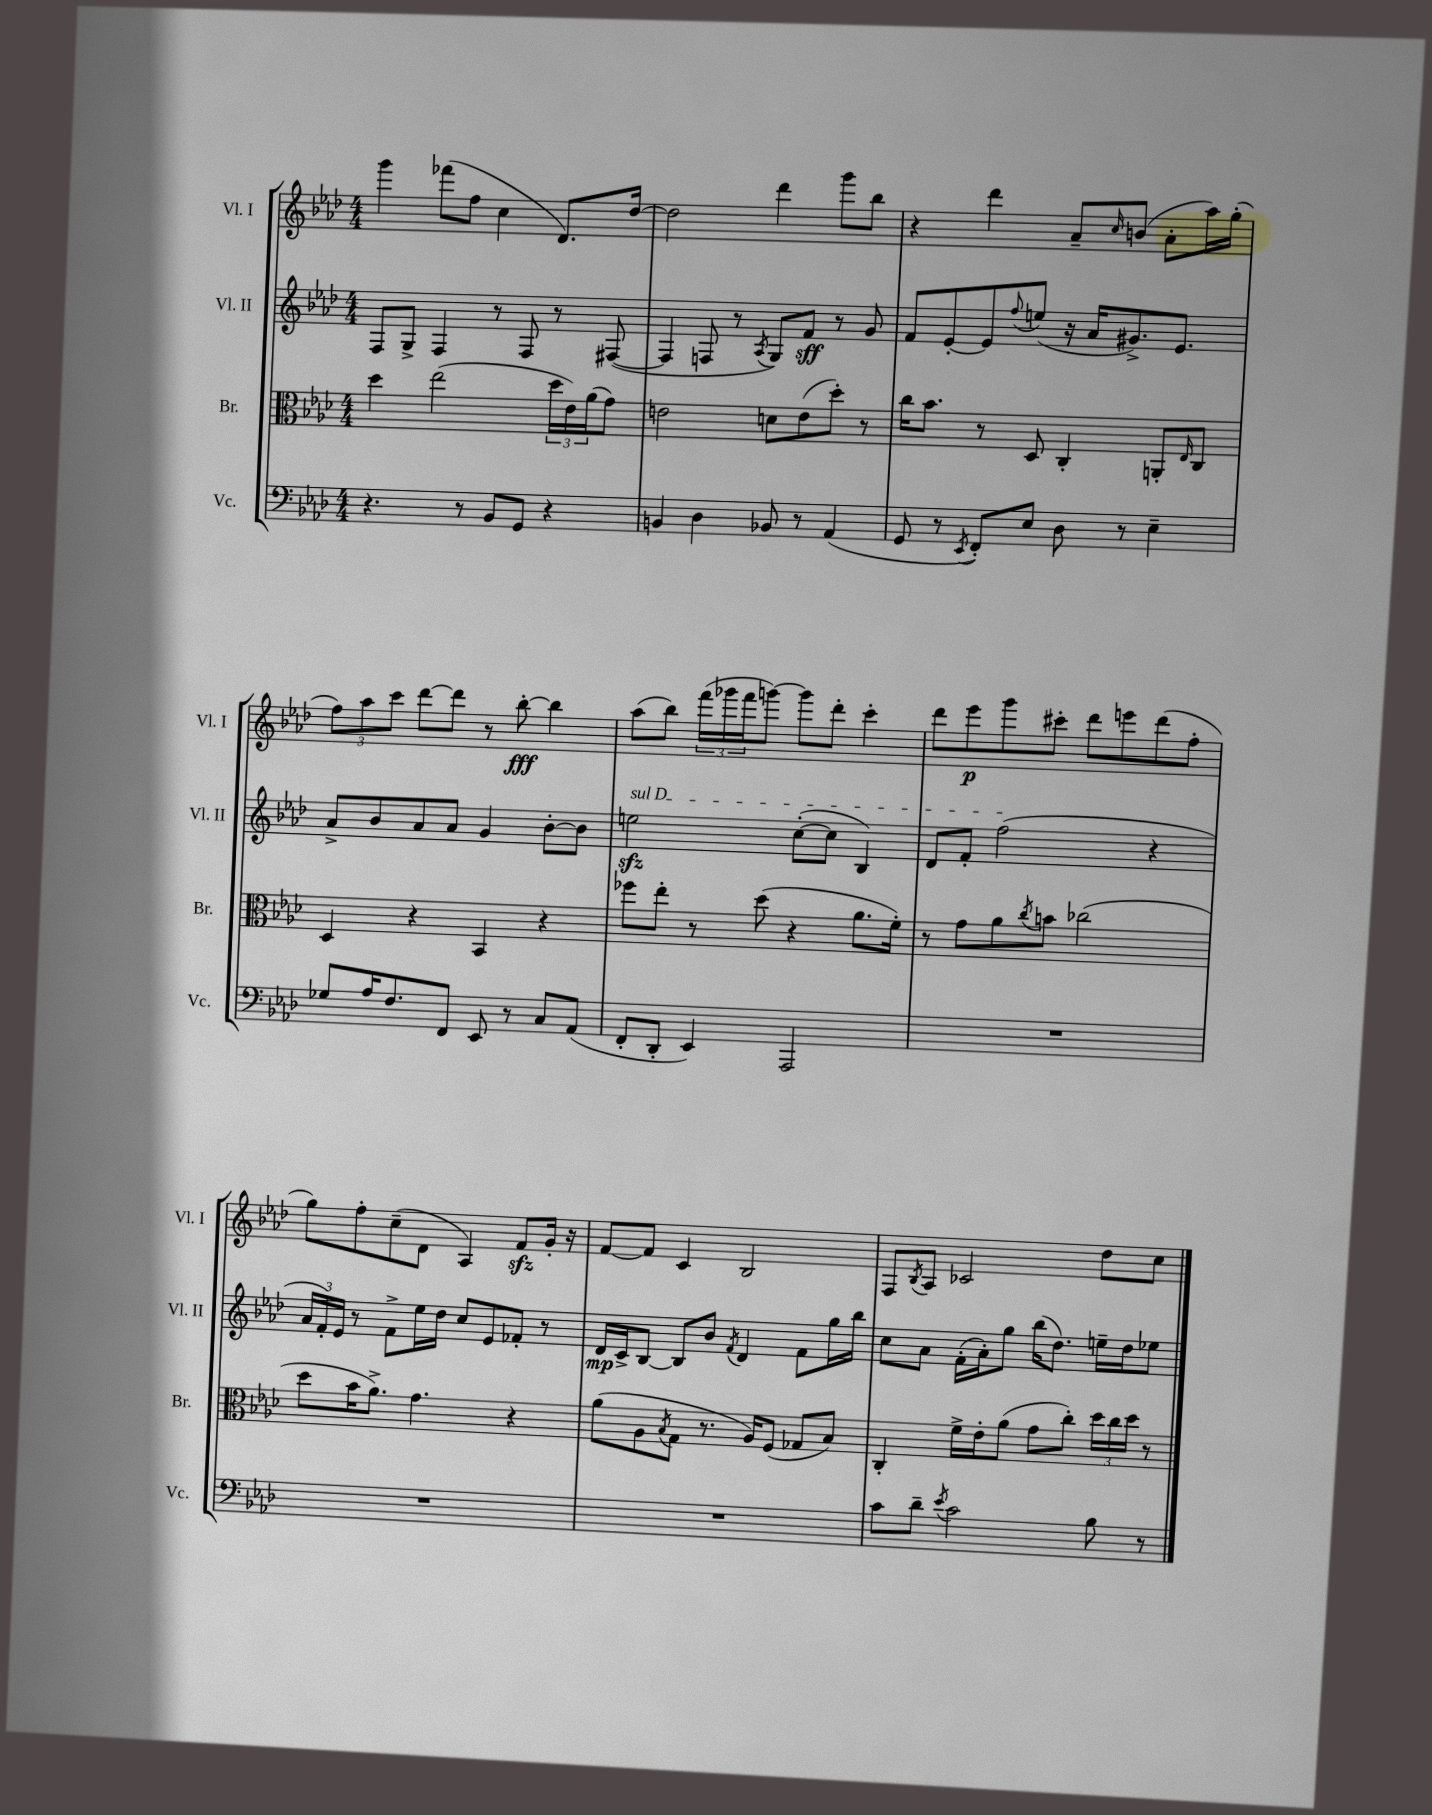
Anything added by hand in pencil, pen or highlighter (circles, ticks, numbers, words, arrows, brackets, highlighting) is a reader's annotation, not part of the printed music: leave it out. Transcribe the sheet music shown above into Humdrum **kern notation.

**kern	**kern	**kern	**dynam	**kern	**dynam
*part4	*part3	*part2	*part2	*part1	*part1
*staff4	*staff3	*staff2	*staff2	*staff1	*staff1
*I"Vc.	*I"Br.	*I"Vl. II	*	*I"Vl. I	*
*I'Vc.	*I'Br.	*I'Vl. II	*	*I'Vl. I	*
*clefF4	*clefC3	*clefG2	*	*clefG2	*
*k[b-e-a-d-]	*k[b-e-a-d-]	*k[b-e-a-d-]	*	*k[b-e-a-d-]	*
*M4/4	*M4/4	*M4/4	*	*M4/4	*
=18	=18	=18	=18	=18	=18
4.r	4dd-\	8F/L	.	4ggg\	.
.	.	8G^/J	.	.	.
.	(2ee-\	4F/	.	(8fff-X\L	.
8r	.	.	.	8ff\J	.
8BB-/L	.	8r	.	4cc\	.
8GG/J	.	8F/	.	.	.
4r	24dd-\LL	8r	.	8.d-/L)	.
.	24e-\)	.	.	.	.
.	(24a-\J	.	.	.	.
.	8g\J)	([8F#X/	.	.	.
.	.	.	.	[16dd-/Jk	.
=19	=19	=19	=19	=19	=19
4BBn/	2en\	4F#/]	.	2dd-\]	.
4D-\	.	8Fn/	.	.	.
.	.	8r	.	.	.
.	.	8qA-/	.	.	.
8BB-X/	8dn\L	8G/L)	.	4ddd-\	.
8r	(8e\	8f/J	sff	.	.
(4AA-/	8dd-'\J)	8r	.	8ggg\L	.
.	8r	8g/	.	8bb-\J	.
=20	=20	=20	=20	=20	=20
8GG/	16cc\KL	8f/L	.	4r	.
.	8.b-\J	.	.	.	.
8r	.	[8e-'/	.	.	.
8qEE-/	.	.	.	.	.
8FF'/L)	8r	8e-/]	.	4ddd-\	.
.	.	8qqff/	.	.	.
8E-/J	8D-/	(8een/J	.	.	.
8D-\	4C'/	16r	.	8a-~/L	.
.	.	16a-/KL	.	.	.
.	.	.	.	16qqcc/	.
8r	.	8.g#X^/)	.	(8bn/J	.
4E-~\	8AAn'/L	.	.	8a-'\L	.
.	.	8.e-/J	.	.	.
.	16qqE-/	.	.	.	.
.	8C/J	.	.	16aa-\L)	.
.	.	.	.	(16gg'\JJ	.
!!LO:LB:g=z
=21	=21	=21	=21	=21	=21
8G-X/L	4D-/	8a-^/L	.	12ff\L)	.
.	.	.	.	12aa-\	.
16A-/K	.	8b-/	.	.	.
.	.	.	.	12ccc\J	.
8.F/	.	.	.	.	.
.	4r	8a-/	.	[8ddd-\L	.
8FF/J	.	8a-/J	.	8ddd-\J]	.
8EE-/	4BB-/	4g/	.	8r	.
8r	.	.	.	[8bb-'\	fff
8C/L	4r	[8b-'\L	.	4bb-\]	.
(8AA-/J	.	8b-\J]	.	.	.
=22	=22	=22	=22	=22	=22
!	!	!LO:TX:a:i:t=sul D	!	!	!
8FF'/L	8ff-X\L	2eenzz\	.	(8aa-\L	.
8DD-'/J	8ee-'\J	.	.	8bb-\J)	.
4EE-/)	8r	.	.	(24fff\LL	.
.	.	.	.	24ggg-X\	.
.	.	.	.	24fff\J	.
.	(8dd-\	.	.	[8gggn\J)	.
2AAA-/	4r	([8cc'\L	.	8ggg\L]	.
.	.	8cc\J]	.	8ddd-'\J	.
.	8.a-\L	4B-/)	.	4ccc'\	.
.	16f'\Jk)	.	.	.	.
=23	=23	=23	=23	=23	=23
1r	8r	8d-/L	.	8ddd-\L	.
.	8g\L	8f'/J	.	8eee-\	p
.	8a-\	(2ff\	.	8ggg\	.
.	8qcc/	.	.	.	.
.	8bn\J	.	.	8ccc#X'\J	.
.	(2cc-X\	.	.	8ddd-\L	.
.	.	.	.	8eeen\	.
.	.	4r	.	(8ddd-\	.
.	.	.	.	8ff'\J	.
!!LO:LB:g=z
=24	=24	=24	=24	=24	=24
1r	8dd-\L	24a-/LL	.	8gg\L)	.
.	.	24f'/)	.	.	.
.	.	24e-/JJ	.	.	.
.	16b-\K	8r	.	8ff'\	.
.	8.a-^\J)	.	.	.	.
.	.	8f^\L	.	(8cc~\	.
.	4.g\	16ee-\L	.	8d-\J	.
.	.	16dd-\JJ	.	.	.
.	.	8cc/L	.	4A-/)	.
.	.	8e-/	.	.	.
.	4r	8f-X'/J	.	8fzz/L	.
.	.	8r	.	16g'/Jk	.
.	.	.	.	16r	.
=25	=25	=25	=25	=25	=25
1r	(8a-\L	16d-/LL	mp	[8f/L	.
.	.	16c^/J	.	.	.
.	8A-\	[8B-/J	.	8f/J]	.
.	8qB-/	.	.	.	.
.	8G\J	8B-/L]	.	4c/	.
.	8.r	8b-/J	.	.	.
.	.	8qf/	.	.	.
.	.	4d-/	.	2B-/	.
.	16A-/KL)	.	.	.	.
.	(8F/J	.	.	.	.
.	8G-X/L	8f\L	.	.	.
.	8B-/J)	16gg\L	.	.	.
.	.	16bb-\JJ	.	.	.
=26	=26	=26	=26	=26	=26
8c\L	4C'/	8cc\L	.	8F/L	.
.	.	.	.	8qB-/	.
8d-~\J	.	8a-\J	.	8A-/J	.
8qe-/	.	.	.	.	.
2c\	16f^\LL	(16f'\LL	.	2c-X/	.
.	16e-'\J	16a-'\J)	.	.	.
.	(8a-\J	8gg\J	.	.	.
.	8g\L	(16bb-\KL	.	.	.
.	.	8.dd-\J)	.	.	.
.	8cc'\J)	.	.	.	.
8B-\	24dd-\LL	16een~\LL	.	8dd-\L	.
.	24cc\	.	.	.	.
.	.	16dd-\J	.	.	.
.	24dd-\JJ	.	.	.	.
8r	8r	8ee-X\J	.	8cc\J	.
==	==	==	==	==	==
*-	*-	*-	*-	*-	*-
